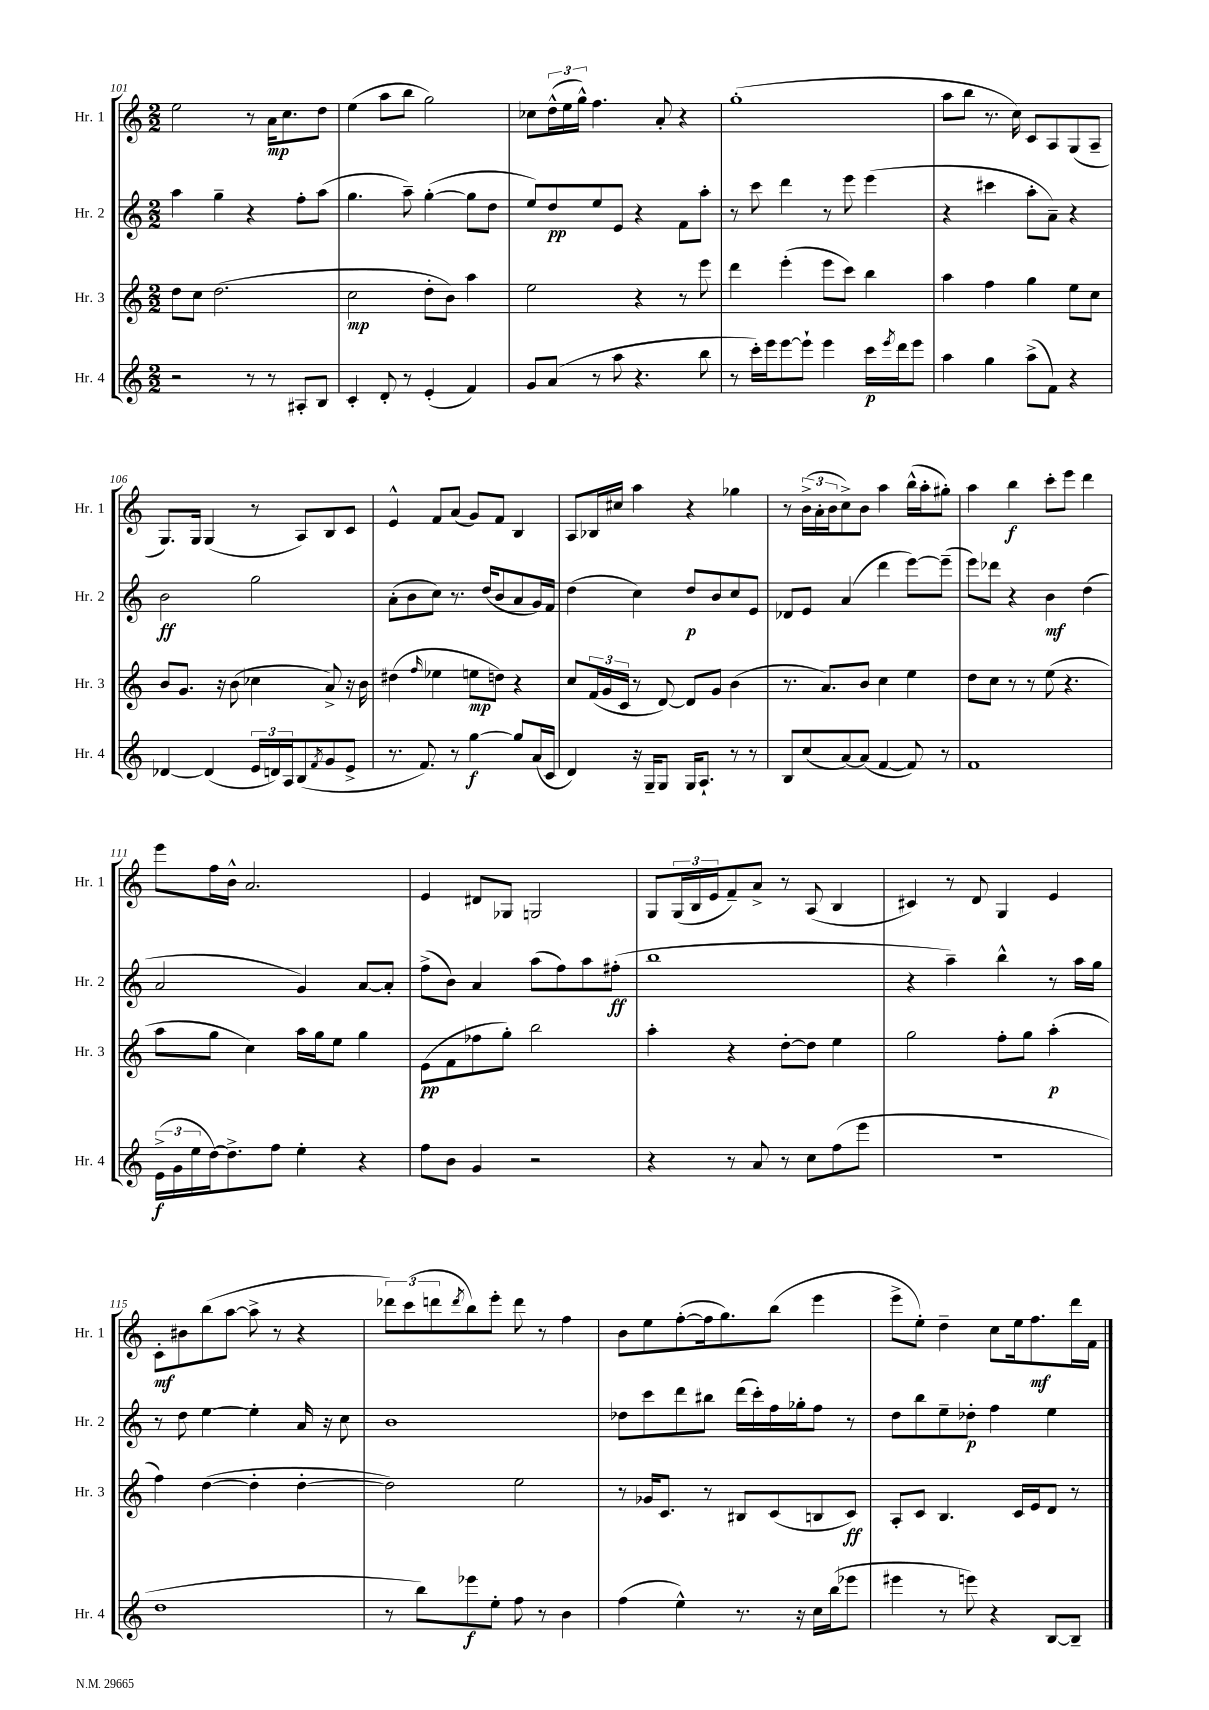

**kern	**dynam	**kern	**dynam	**kern	**dynam	**kern	**dynam
*part4	*part4	*part3	*part3	*part2	*part2	*part1	*part1
*staff4	*staff4	*staff3	*staff3	*staff2	*staff2	*staff1	*staff1
*I"Hr. 4	*	*I"Hr. 3	*	*I"Hr. 2	*	*I"Hr. 1	*
*I'Hr. 4	*	*I'Hr. 3	*	*I'Hr. 2	*	*I'Hr. 1	*
*clefG2	*	*clefG2	*	*clefG2	*	*clefG2	*
*k[]	*	*k[]	*	*k[]	*	*k[]	*
*M2/2	*	*M2/2	*	*M2/2	*	*M2/2	*
=101	=101	=101	=101	=101	=101	=101	=101
2r	.	8dd\L	.	4aa\	.	2ee\	.
.	.	8cc\J	.	.	.	.	.
.	.	(2.dd\	.	4gg~\	.	.	.
8r	.	.	.	4r	.	8r	.
8r	.	.	.	.	.	16a\KL	mp
.	.	.	.	.	.	8.cc\	.
8A#X'/L	.	.	.	8ff'\L	.	.	.
8B/J	.	.	.	(8aa\J	.	8dd\J	.
=102	=102	=102	=102	=102	=102	=102	=102
4c'/	.	2cc\	mp	4.gg\	.	(4ee\	.
8d'/	.	.	.	.	.	8aa\L	.
8r	.	.	.	8aa~\)	.	8bb\J	.
(4e'/	.	8dd'\L	.	([4gg'\	.	2gg\)	.
.	.	8b\J)	.	.	.	.	.
4f/)	.	4aa\	.	8gg\L]	.	.	.
.	.	.	.	8dd\J	.	.	.
=103	=103	=103	=103	=103	=103	=103	=103
8g/L	.	2ee\	.	8ee/L)	.	8cc-X\L	.
(8a/J	.	.	.	8dd/	pp	(24dd^^\L	.
.	.	.	.	.	.	24ee\	.
.	.	.	.	.	.	24gg^^\JJ)	.
8r	.	.	.	8ee/	.	4.ff\	.
8aa\	.	.	.	8e/J	.	.	.
4.r	.	4r	.	4r	.	.	.
.	.	.	.	.	.	8a'/	.
.	.	8r	.	8f\L	.	4r	.
8bb\	.	8eee\	.	8aa'\J	.	.	.
=104	=104	=104	=104	=104	=104	=104	=104
8r	.	4ddd\	.	8r	.	(1gg'	.
16ccc'\LL)	.	.	.	8ccc\	.	.	.
16eee\J	.	.	.	.	.	.	.
[8eee\	.	(4eee'\	.	4ddd\	.	.	.
8eee`\J]	.	.	.	.	.	.	.
4eee\	.	8eee\L	.	8r	.	.	.
.	.	8ccc\J)	.	8eee\	.	.	.
16ccc\LL	p	4bb\	.	(4eee\	.	.	.
8qeee/	.	.	.	.	.	.	.
16ddd\J	.	.	.	.	.	.	.
8eee\J	.	.	.	.	.	.	.
=105	=105	=105	=105	=105	=105	=105	=105
4aa\	.	4aa\	.	4r	.	8aa\L	.
.	.	.	.	.	.	8bb\J	.
4gg\	.	4ff\	.	4ccc#X\	.	8.r	.
.	.	.	.	.	.	16cc\)	.
(8aa^\L	.	4gg\	.	8aa'\L	.	8c/L	.
8f\J)	.	.	.	8a~\J)	.	8A/	.
4r	.	8ee\L	.	4r	.	(8G/	.
.	.	8cc\J	.	.	.	8A~/J	.
!!LO:LB:g=z
=106	=106	=106	=106	=106	=106	=106	=106
[4d-X/	.	8b/L	.	2b\	ff	8.G/L)	.
.	.	8.g/J	.	.	.	.	.
.	.	.	.	.	.	16G/Jk	.
(4d-/]	.	.	.	.	.	(4G/	.
.	.	16r	.	.	.	.	.
.	.	(8b\	.	.	.	.	.
24e/LL	.	4cc-X\	.	2gg\	.	8r	.
24dn/)	.	.	.	.	.	.	.
24A/J	.	.	.	.	.	.	.
(8B/	.	.	.	.	.	8A/L)	.
8qf/	.	.	.	.	.	.	.
8g/	.	8a^/)	.	.	.	8B/	.
8e^/J	.	16r	.	.	.	8c/J	.
.	.	16b\	.	.	.	.	.
=107	=107	=107	=107	=107	=107	=107	=107
8.r	.	(4dd#X\	.	(8a'\L	.	4e^^/	.
.	.	.	.	8b\	.	.	.
8.f/)	.	.	.	.	.	.	.
.	.	16qqff/	.	.	.	.	.
.	.	4ee-X\	.	8cc\J)	.	8f/L	.
8r	.	.	.	8.r	.	(8a/J	.
[4gg\	f	8een\L	mp	.	.	8g/L)	.
.	.	.	.	(16dd/KL	.	.	.
.	.	8ddn\J)	.	8b/	.	8f/J	.
8gg/L]	.	4r	.	8a/	.	4B/	.
(16a/L	.	.	.	16g/L)	.	.	.
16c/JJ	.	.	.	16f/JJ	.	.	.
=108	=108	=108	=108	=108	=108	=108	=108
4d/)	.	8cc/L	.	(4dd\	.	8A/L	.
.	.	(24f/L	.	.	.	16B-X/L	.
.	.	24g/	.	.	.	.	.
.	.	.	.	.	.	16cc#X/JJ	.
.	.	24c/JJ	.	.	.	.	.
16r	.	8r	.	4cc\)	.	4aa\	.
16G~/KL	.	.	.	.	.	.	.
8G/J	.	[8d/)	.	.	.	.	.
16G/KL	.	8d/L]	.	8dd/L	p	4r	.
8.A`/J	.	.	.	.	.	.	.
.	.	8g/J	.	8b/	.	.	.
8r	.	(4b\	.	8cc/	.	4gg-X\	.
8r	.	.	.	8e/J	.	.	.
=109	=109	=109	=109	=109	=109	=109	=109
8B/L	.	8.r	.	8d-X/L	.	8r	.
(8cc/	.	.	.	8e/J	.	(24b^\LL	.
.	.	.	.	.	.	24a'\	.
.	.	8.a/L)	.	.	.	.	.
.	.	.	.	.	.	24b\J	.
[8a/)	.	.	.	(4a/	.	8cc^\)	.
(8a/J]	.	8b/J	.	.	.	8b\J	.
[4f/	.	4cc\	.	4ddd\	.	4aa\	.
8f/])	.	4ee\	.	[8eee\L)	.	(16bb^^\LL	.
.	.	.	.	.	.	16aa'\J	.
8r	.	.	.	(8eee~\J]	.	8gg#X'\J)	.
=110	=110	=110	=110	=110	=110	=110	=110
1f	.	8dd\L	.	8eee\L)	.	4aa\	.
.	.	8cc\J	.	8ddd-X\J	.	.	.
.	.	8r	.	4r	.	4bb\	f
.	.	8r	.	.	.	.	.
.	.	(8ee\	.	4b\	mf	8ccc'\L	.
.	.	4.r	.	.	.	8eee\J	.
.	.	.	.	(4dd\	.	4ddd\	.
!!LO:LB:g=z
=111	=111	=111	=111	=111	=111	=111	=111
(24e^\LL	f	8aa\L	.	2a/	.	8eee\L	.
24g\	.	.	.	.	.	.	.
24ee\	.	.	.	.	.	.	.
[16dd\J)	.	8gg\J	.	.	.	16ff\L	.
8.dd^\]	.	.	.	.	.	16b^^\JJ	.
.	.	4cc\)	.	.	.	2.a/	.
8ff\J	.	.	.	.	.	.	.
4ee'\	.	16aa\LL	.	4g/)	.	.	.
.	.	16gg\J	.	.	.	.	.
.	.	8ee\J	.	.	.	.	.
4r	.	4gg\	.	[8a/L	.	.	.
.	.	.	.	8a'/J]	.	.	.
=112	=112	=112	=112	=112	=112	=112	=112
8ff\L	.	(8e\L	pp	(8ff^\L	.	4e/	.
8b\J	.	8f\	.	8b\J)	.	.	.
4g/	.	8ff-X\	.	4a/	.	8d#X/L	.
.	.	8gg'\J)	.	.	.	8G-X/J	.
2r	.	2bb\	.	(8aa\L	.	2Gn/	.
.	.	.	.	8ff\)	.	.	.
.	.	.	.	8aa\	.	.	.
.	.	.	.	(8ff#X'\J	ff	.	.
=113	=113	=113	=113	=113	=113	=113	=113
4r	.	4aa'\	.	1bb	.	8G/L	.
.	.	.	.	.	.	(24G/L	.
.	.	.	.	.	.	24B/	.
.	.	.	.	.	.	24e/J	.
8r	.	4r	.	.	.	8f~/)	.
8a/	.	.	.	.	.	8a^/J	.
8r	.	[8dd'\L	.	.	.	8r	.
8cc\L	.	8dd\J]	.	.	.	(8A/	.
(8ff\	.	4ee\	.	.	.	4B/	.
8eee\J	.	.	.	.	.	.	.
=114	=114	=114	=114	=114	=114	=114	=114
1r	.	2gg\	.	4r	.	4c#X/)	.
.	.	.	.	4aa~\)	.	8r	.
.	.	.	.	.	.	8d/	.
.	.	8ff'\L	.	4bb^^\	.	4G/	.
.	.	8gg\J	.	.	.	.	.
.	.	(4aa'\	p	8r	.	4e/	.
.	.	.	.	16aa\LL	.	.	.
.	.	.	.	16gg\JJ	.	.	.
!!LO:LB:g=z
=115	=115	=115	=115	=115	=115	=115	=115
1dd	.	4ff\)	.	8r	.	8c'\L	mf
.	.	.	.	8dd\	.	8b#X\	.
.	.	([4dd\	.	[4ee\	.	(8bb\	.
.	.	.	.	.	.	[8aa\J	.
.	.	4dd'\]	.	4ee'\]	.	8aa^\]	.
.	.	.	.	.	.	8r	.
.	.	[4dd'\	.	16a/	.	4r	.
.	.	.	.	16r	.	.	.
.	.	.	.	8cc\	.	.	.
=116	=116	=116	=116	=116	=116	=116	=116
8r	.	2dd\])	.	1b	.	12ddd-X\L)	.
.	.	.	.	.	.	(12ccc\	.
8bb\L)	.	.	.	.	.	.	.
.	.	.	.	.	.	12dddn\	.
.	.	.	.	.	.	8qddd/	.
8eee-X\	f	.	.	.	.	8bb\)	.
8ee'\J	.	.	.	.	.	8eee'\J	.
8ff\	.	2ee\	.	.	.	8ddd\	.
8r	.	.	.	.	.	8r	.
4b\	.	.	.	.	.	4ff\	.
=117	=117	=117	=117	=117	=117	=117	=117
(4ff\	.	8r	.	8dd-X\L	.	8b\L	.
.	.	16g-X/KL	.	8ccc\	.	8ee\	.
.	.	8.c/J	.	.	.	.	.
4ee^^\)	.	.	.	8ddd\	.	([8ff'\	.
.	.	8r	.	8bb#X\J	.	16ff\k]	.
.	.	.	.	.	.	8.gg\)	.
8.r	.	8B#X/L	.	(16ddd\LL	.	.	.
.	.	.	.	16ccc'\)	.	.	.
.	.	(8c/	.	16ff\	.	(8bb\J	.
16r	.	.	.	16gg-X'\J	.	.	.
16cc\LL	.	8Bn/	.	8ff\J	.	4eee\	.
(16bb\J	.	.	.	.	.	.	.
8eee-X\J	.	8c/J)	ff	8r	.	.	.
=118	=118	=118	=118	=118	=118	=118	=118
4eee#X\	.	8A'/L	.	8dd\L	.	8eee^\L	.
.	.	8c/J	.	8bb\	.	8ee'\J)	.
8r	.	4.B/	.	8ee~\	.	4dd~\	.
8eeen\)	.	.	.	8dd-X'\J	p	.	.
4r	.	.	.	4ff\	.	8cc\L	.
.	.	16c/LL	.	.	.	16ee\k	.
.	.	16e/J	.	.	.	8.ff\	mf
[8B/L	.	8d/J	.	4ee\	.	.	.
8B~/J]	.	8r	.	.	.	16ddd\L	.
.	.	.	.	.	.	16f\JJ	.
==	==	==	==	==	==	==	==
*-	*-	*-	*-	*-	*-	*-	*-
